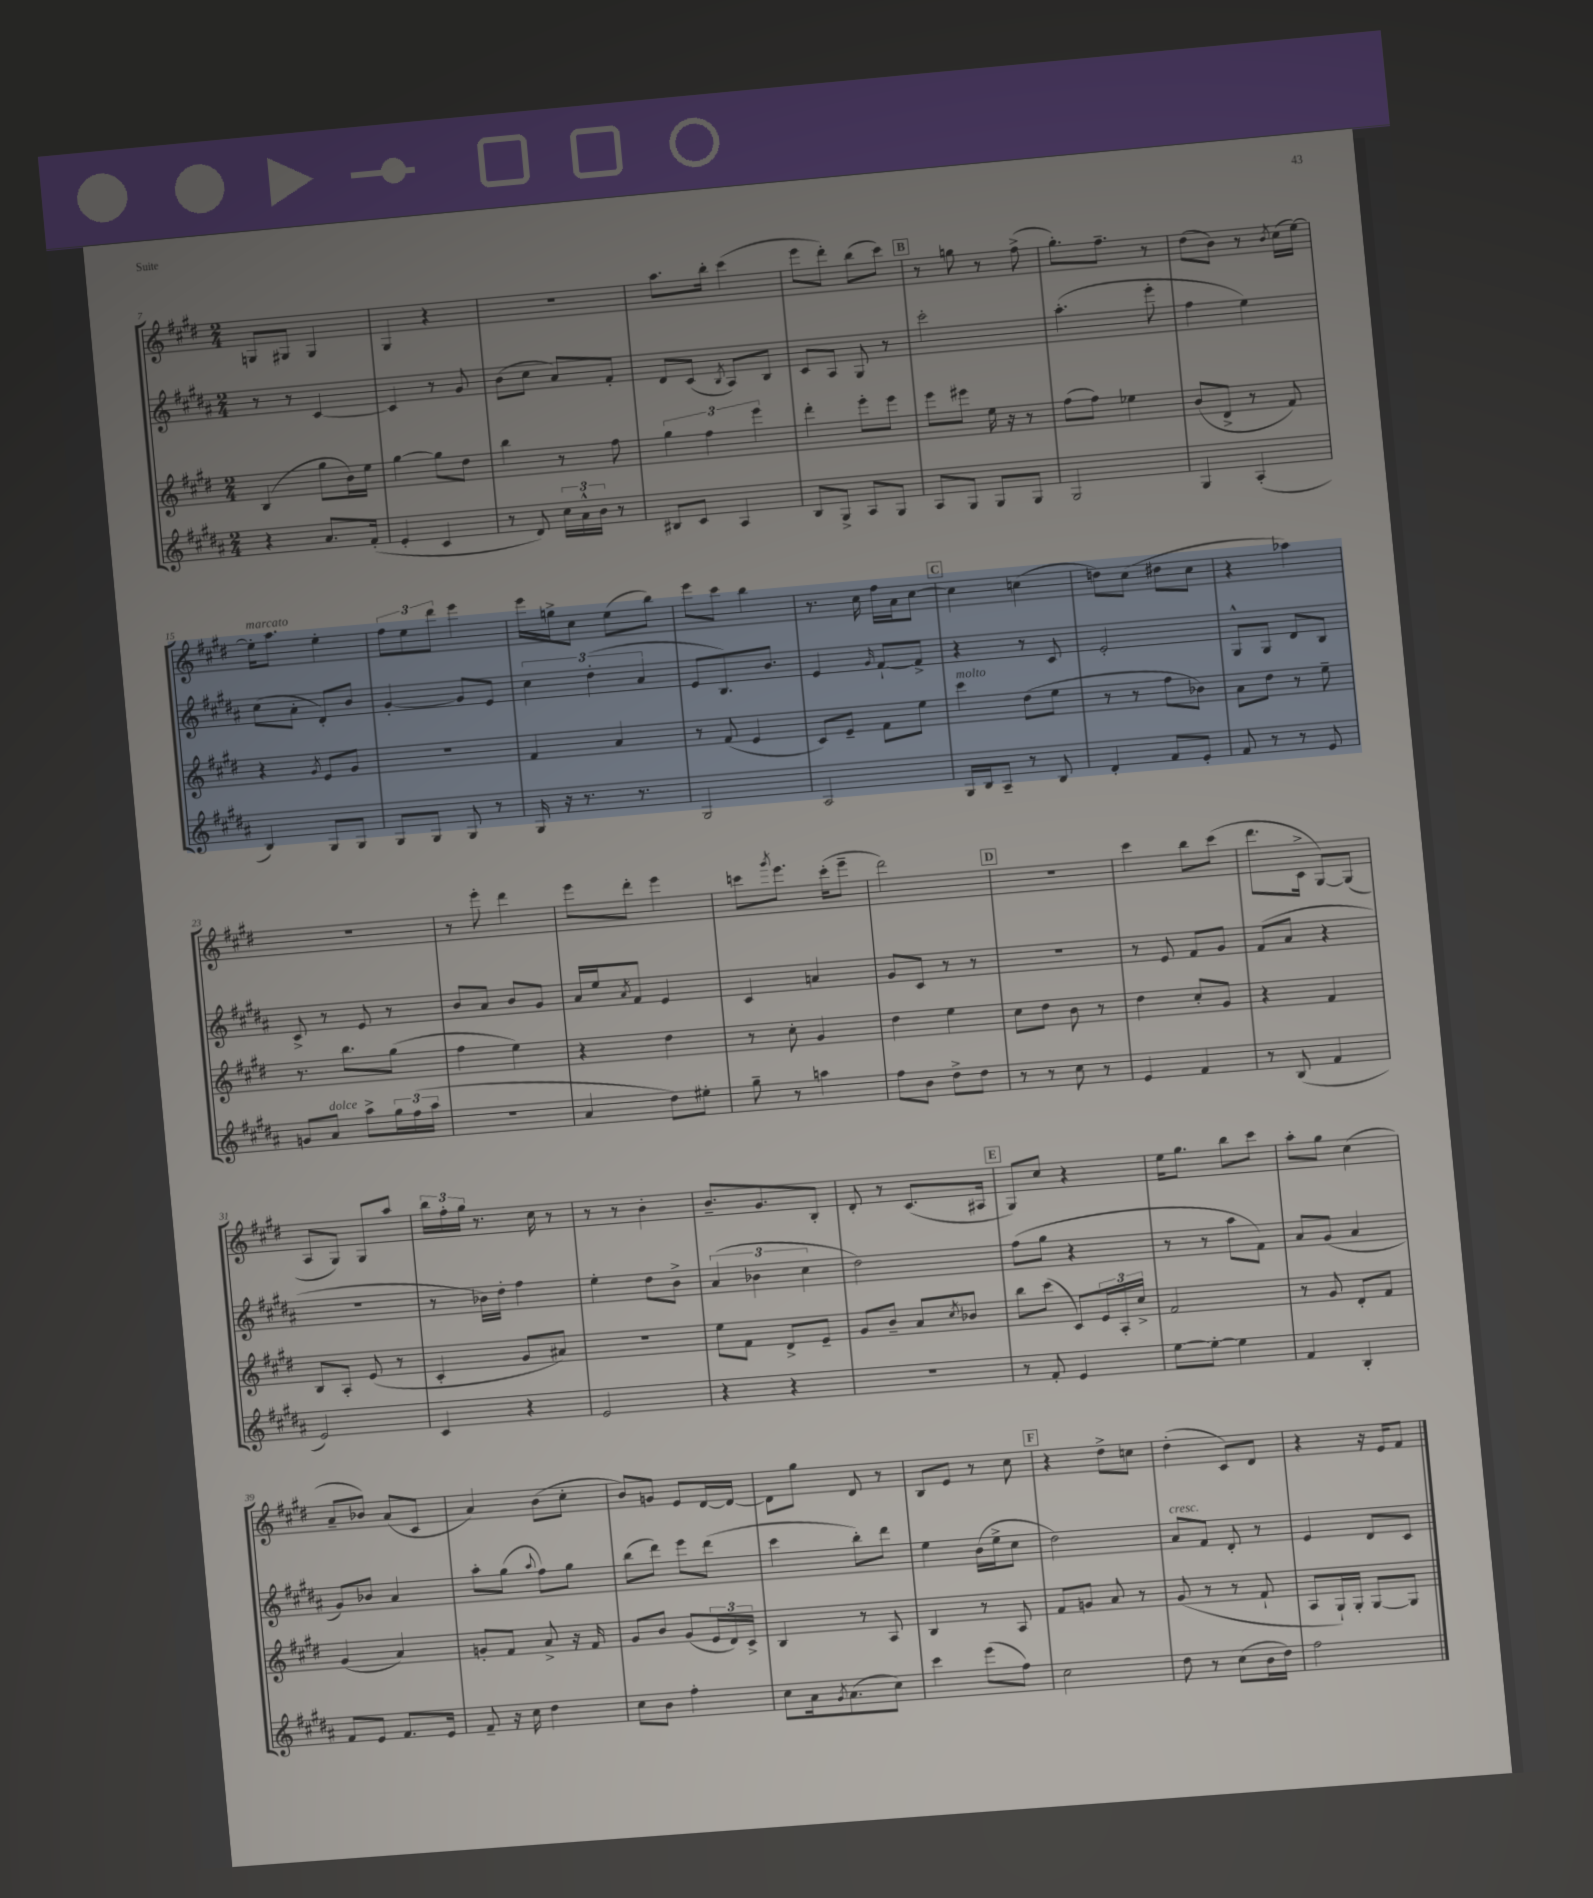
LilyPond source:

<<
\new StaffGroup <<
\new Staff = "s0" {
    \clef treble \key e \major \numericTimeSignature \time 2/4
    g8 gis8 gis4 |
    gis4 r4 |
    R2 |
    a''8. b''16-. cis'''4( |
    e'''8 dis'''8-.) b''8( cis'''8) |
    \mark \markup { \box "B" } r8 g''8 r8 fis''8->( |
    gis''8.-.) fis''8.-- r8 |
    dis''8( b'8) r8 \acciaccatura { b'8 } cis''16( e''16~) |
    e''16-.^\markup { \italic "marcato" } a''8. e''4-. |
    \tuplet 3/2 { fis''8 e''8 dis'''8 } e'''4 |
    e'''16 g''16-> cis''8 e''8( b''8) |
    e'''8 cis'''8 b''4 |
    r8. cis''16 fis''16 a'16 cis''8~ |
    \mark \markup { \box "C" } cis''4 c''4( |
    d''8) cis''8( dis''8 cis''8 |
    r4 aes''4) |
    R2 |
    r8 e'''8-. dis'''4 |
    e'''8 dis'''8-. e'''4 |
    c'''8 \acciaccatura { gis'''8 } e'''8. c'''16-.( e'''8-- |
    dis'''2) |
    \mark \markup { \box "D" } R2 |
    cis'''4 b''8 cis'''8( |
    dis'''8. cis'16-> gis8~) gis8( |
    a8 gis8) gis8 a''8 |
    \tuplet 3/2 { b''16 fis''16-. gis''16 } r8. cis''16 r8 |
    r8 r8 b'4-. |
    b'8.-- gis'8. b8-. |
    dis'8-. r8 cis'8.( ais16 |
    \mark \markup { \box "E" } gis8) cis''8 r4 |
    e''16 gis''8. b''8 cis'''8 |
    a''8-. gis''8 cis''4( |
    a'8-- bes'8) a'8( cis'8 |
    a'4) b'8( cis''8-. |
    b'8) g'8 e'8 dis'16~ dis'16~ |
    dis'8 gis''8 dis'8 r8 |
    b8 e'8 r8 cis''8 |
    \mark \markup { \box "F" } r4 dis''8-> c''8 |
    dis''4-.( cis'8) dis'8 |
    r4 r16 e'16 fis'8 \bar "|." |
}
\new Staff = "s1" {
    \clef treble \key b \major \numericTimeSignature \time 2/4
    r8 r8 cis'4~ |
    cis'4 r8 gis'8 |
    b'8( cis''8 ais'8) fis'8-. |
    dis'8 cis'8( \acciaccatura { b8 } ais8) b8 |
    cis'8 ais8 gis8 r8 |
    \mark \markup { \box "B" } cis'''2-. |
    ais''4.-.( e'''8-. |
    fis''4 e''4) |
    cis''8( ais'8-. dis'8-.) b'8 |
    gis'4~-. gis'8 e'8 |
    \tuplet 3/2 { cis''4 dis''4-.( ais'4 } |
    e'8 b8.) b'8. |
    e'4 \grace { gis'16 } fis'8~-! fis'8-> |
    \mark \markup { \box "C" } r4 r8 cis'8 |
    e'2-. |
    gis8-^ gis8 dis'8 b8 |
    cis'8-> r8 e'8 r8 |
    b'8 ais'8 b'8 gis'8 |
    ais'16 e''16 \acciaccatura { ais'8 } fis'8 e'4 |
    cis'4 a'4 |
    gis'8 cis'8 r8 r8 |
    \mark \markup { \box "D" } r2 |
    r8 e'8 fis'8 gis'8 |
    fis'8( ais'8 r4 |
    R2 |
    r8 bes'16) dis''16-. fis''4 |
    e''4-. dis''8 b'8-> |
    \tuplet 3/2 { ais'4( bes'4 cis''4 } |
    dis''2) |
    \mark \markup { \box "E" } fis''8( gis''8 r4 |
    r8 r8 ais''8 fis'8) |
    ais'8 gis'8( ais'4 |
    gis'8) bes'8 ais'4 |
    ais''8-. gis''8( \appoggiatura { ais''8 } fis''8) gis''8 |
    b''8( dis'''8) e'''8 dis'''8( |
    cis'''4 b''8-.) dis'''8 |
    e''4 b'16( e''16-> cis''8 |
    \mark \markup { \box "F" } dis''2) |
    ais'8^\markup { \italic "cresc." } fis'8 dis'8-. r8 |
    e'4 dis'8 cis'8 \bar "|." |
}
\new Staff = "s2" {
    \clef treble \key e \major \numericTimeSignature \time 2/4
    b4( gis''8 b'16) e''16 |
    gis''4~ gis''8 dis''8 |
    b''4 r8 fis''8 |
    \tuplet 3/2 { gis''4 fis''4 e'''4 } |
    dis'''4-. e'''8-. e'''8 |
    \mark \markup { \box "B" } e'''8 eis'''8 e''16 r16 r8 |
    fis''8( fis''8) ees''4 |
    b'8( dis'8-> r8 fis'8) |
    r4 \acciaccatura { gis'8 } e'8 gis'8 |
    R2 |
    fis'4 a'4 |
    r8 fis'8( e'4 |
    cis'8) e'8-- fis'8 e''8 |
    \mark \markup { \box "C" } cis'''4^\markup { \italic "molto" } dis''8( e''8 |
    r8 r8 fis''8 bes'8) |
    a'8 dis''8 r8 e''8-- |
    r8. b''8. gis''8( |
    fis''4 e''4) |
    r4 dis''4 |
    r8 cis''8-. gis'4 |
    dis''4 e''4 |
    \mark \markup { \box "D" } cis''8 dis''8 b'8 r8 |
    dis''4 cis''8-. gis'8 |
    r4 fis'4 |
    b8 a8-. e'8( r8 |
    cis'4-. gis'8 ais'8) |
    R2 |
    e''8 fis'8 dis'8-> e'8-- |
    gis'8 b'8-- a'8 \acciaccatura { cis''8 } bes'8 |
    \mark \markup { \box "E" } b''8 cis'''8( cis'8) \tuplet 3/2 { e'16 a16-. cis''16-> } |
    fis'2 |
    r8 gis'8 dis'8-. fis'8 |
    gis'4( a'4) |
    g'8-. fis'8 a'8-> r16 fis'16 |
    gis'8 b'8 gis'8( \tuplet 3/2 { e'16 dis'16) cis'16-> } |
    b4 r8 a8 |
    b4 r8 a8 |
    \mark \markup { \box "F" } fis'8 g'8 a'8 r8 |
    gis'8( r8 r8 fis'8-! |
    a8 gis16-!) gis16-. gis8~ gis8 \bar "|." |
}
\new Staff = "s3" {
    \clef treble \key b \major \numericTimeSignature \time 2/4
    r4 ais'8. fis'16-.( |
    e'4-. cis'4 |
    r8 dis'8) \tuplet 3/2 { cis''16 ais'16-^ b'16 } r8 |
    bis8 cis'8 ais4 |
    b8 gis8-> ais8 gis8 |
    \mark \markup { \box "B" } ais8 gis8 gis8 gis8 |
    gis2 |
    gis4 ais4-.( |
    b4) gis8 gis8 |
    gis8 gis8 gis8 r8 |
    gis16 r16 r8. r8. |
    gis2 |
    ais2 |
    \mark \markup { \box "C" } gis16 b16 ais8-- r8 b8 |
    dis'4-. fis'8 e'8-. |
    fis'8 r8 r8 e'8 |
    g'8 ais'8^\markup { \italic "dolce" } ais''8-> \tuplet 3/2 { gis''16 fis''16( ais''16 } |
    r2 |
    ais'4 dis''8) eis''8-. |
    gis''8-- r8 a''4 |
    fis''8 b'8 dis''8-> dis''8 |
    \mark \markup { \box "D" } r8 r8 cis''8 r8 |
    e'4 fis'4 |
    r8 b8( fis'4 |
    e'2) |
    cis'4 r4 |
    e'2 |
    r4 r4 |
    R2 |
    \mark \markup { \box "E" } r8 fis'8-. e'4 |
    e''8~ e''8~-. e''4 |
    fis'4 b4-. |
    fis'8 e'8 fis'8. e'16 |
    fis'8-- r16 cis''16 dis''4 |
    cis''8 b'8 fis''4-. |
    cis''8 ais'16 \acciaccatura { gis'8 } ais'8.( cis''8) |
    cis'''4 e'''8( fis''8) |
    \mark \markup { \box "F" } cis''2 |
    dis''8 r8 cis''8( b'16 dis''16) |
    fis''2 \bar "|." |
}
>>
>>
\layout { \context { \Score currentBarNumber = #7 } }
